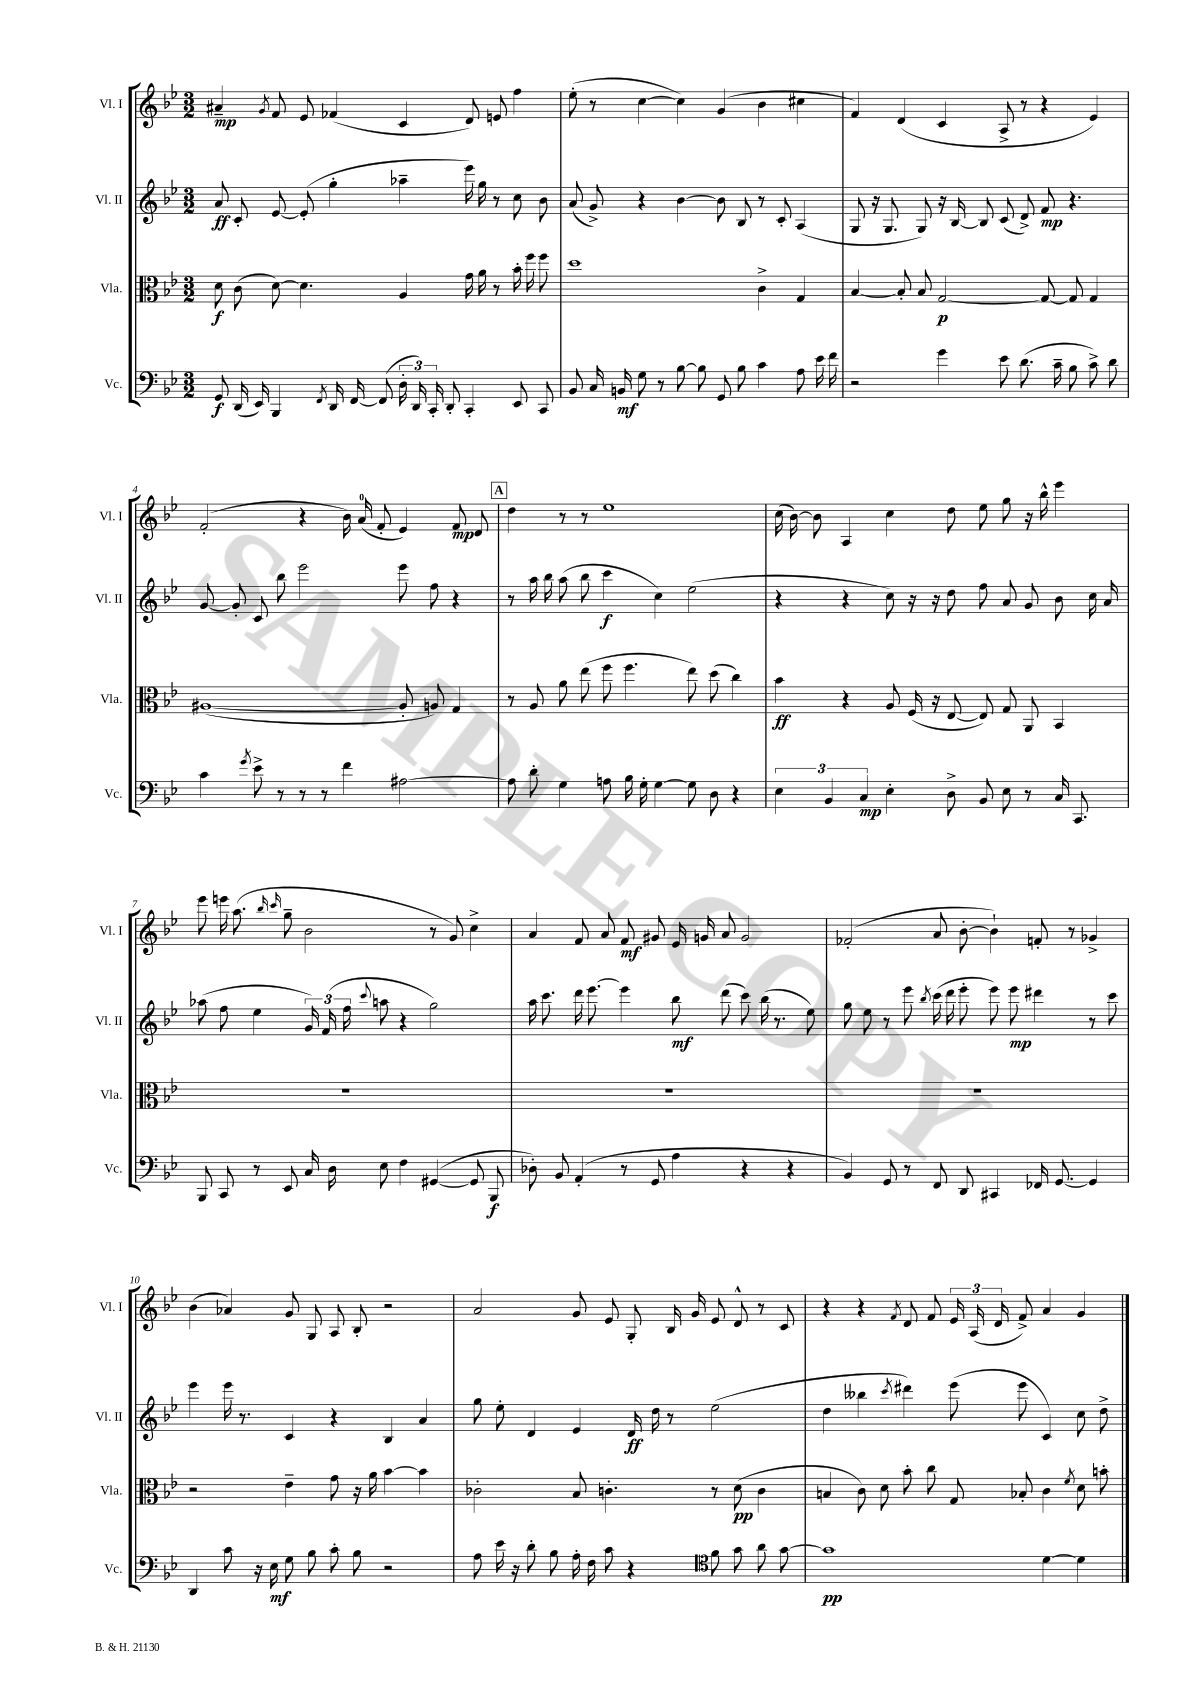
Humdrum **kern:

**kern	**kern	**kern	**kern
*staff4	*staff3	*staff2	*staff1
*clefF4	*clefC3	*clefG2	*clefG2
*k[b-e-]	*k[b-e-]	*k[b-e-]	*k[b-e-]
*M3/2	*M3/2	*M3/2	*M3/2
8GG	8d	8a	4a#~
(16DD	(8c	8c'	.
16EE-)	.	.	.
.	.	.	8qg
4BBB-	[8d)	[8e-	8f
.	4.d]	(8e-']	8e-
8qFF	.	.	.
16DD	.	4gg'	(4f-
[16FF	.	.	.
(8FF]	.	.	.
24D'	4A	4aa-~	4c
24DD)	.	.	.
24CC'	.	.	.
8DD'	.	.	.
4CC'	16g	16eee-)	8d)
.	16a	16gg	.
.	8r	8r	8e
8EE-	16b-'	8cc	4ff
.	16ff	.	.
8CC	8ff	8b-	.
=	=	=	=
8BB-	1dd	(8a	(8ee-'
16C	.	8g^)	8r
16BB	.	.	.
8G	.	4r	[4cc
8r	.	.	.
[8B-	.	[4b-	4cc])
8B-]	.	.	.
8GG	.	8b-]	(4g
8B-	.	8B-	.
4c	4c^	8r	4b-
.	.	8c'	.
8A	4G	(4A	4cc#
16e-	.	.	.
16f	.	.	.
=	=	=	=
2r	[4B-	8G	4f)
.	.	16r	.
.	.	8.G	.
.	8B-']	.	(4d
.	8B-	8G)	.
4g	[2G	16r	4c
.	.	[16B-	.
.	.	8B-]	.
8e-	.	(8c	8A^
(8.d	.	8d^)	8r
.	8G_	8f	4r
16c~	.	.	.
8B-	8G]	4.r	.
8c^)	4G	.	4e-)
8d	.	.	.
=	=	=	=
4c	([1A#	[8g	(2f'
.	.	8g']	.
8qg	.	.	.
8e-^	.	8c	.
8r	.	8bb-	.
8r	.	2eee-	4r
8r	.	.	.
4f	.	.	16b-)
.	.	.	(16a
.	.	.	8f'
[2A#	8A#']	8eee-	4e-)
.	8A)	8ff	.
.	4G	4r	8f
.	.	.	8d
=	=	=	=
8A#]	8r	8r	4dd
8d'	8A	16aa	.
.	.	16bb-	.
4G	8a	(8aa	8r
.	(8ee-	8bb-	8r
8A	8ff	4ccc	1ee-
16B-	4.ff	.	.
16G'	.	.	.
[4G	.	4cc)	.
8G]	8ee-)	(2ee-	.
8D	(8dd	.	.
4r	4cc)	.	.
=	=	=	=
6E-	4b-	4r	(16cc
.	.	.	[16b-)
.	.	.	8b-]
6BB-	.	.	.
.	4r	4r	4A
6C	.	.	.
4E-'	8A	8cc)	4cc
.	(16F	16r	.
.	16r	16r	.
8D^	[8E-	8dd	8dd
8BB-	8E-])	8ff	8ee-
8E-	8G	8a	8gg
8r	8AA	8g	16r
.	.	.	16bb-^^
16C	4BB-	8b-	4eee-
8.CC	.	.	.
.	.	16cc	.
.	.	16a	.
=	=	=	=
8BBB-	1.r	(8aa-	8eee-
8CC	.	8ff	16eee
.	.	.	(8.aa
8r	.	4ee-	.
.	.	.	16qqbb-
.	.	.	16qqccc
8EE-	.	.	8gg~
16C	.	24g)	2b-
.	.	(24f	.
16D	.	.	.
.	.	24ff	.
.	.	8qqccc	.
8E-	.	8aa	.
4F	.	4r	.
([4GG#	.	2gg)	8r
.	.	.	8g)
8GG#]	.	.	4cc^
8BBB-	.	.	.
=	=	=	=
8D-')	1.r	16aa	4a
.	.	8.ccc	.
8BB-	.	.	.
(4AA'	.	16ddd	8f
.	.	[8.eee-	.
.	.	.	8a
8r	.	4eee-]	8f
8GG	.	.	8g#
4A	.	8bb-	16e-
.	.	.	16g
.	.	(8ddd	8a
4r	.	8ccc)	2g
.	.	(16bb-	.
.	.	8.r	.
4r	.	.	.
.	.	8ee-)	.
=	=	=	=
4BB-)	1.r	8gg	(2f-'
.	.	8ee-	.
8GG	.	8r	.
8r	.	8eee-	.
.	.	8qbb-	.
8FF	.	(16ccc	8a
.	.	16ddd	.
8DD	.	8eee-'	[8b-'
4CC#	.	8eee-)	4b-`])
.	.	8eee-	.
16FF-	.	4ddd#	8f'
[8.GG	.	.	.
.	.	.	8r
4GG]	.	8r	4g-^
.	.	8ccc	.
=	=	=	=
4DD	2r	4eee-	(4b-
8c	.	16eee-	4a-)
.	.	8.r	.
16r	.	.	.
16E-	.	.	.
8G	4e-~	4c	8g
8B-	.	.	8G
8c'	8g	4r	8A
8B-	16r	.	8B-'
.	16a	.	.
2r	[4b-	4B-	2r
.	4b-]	4a	.
=	=	=	=
8A	2c-'	8gg	2a
16e-	.	8ee-'	.
16r	.	.	.
8d'	.	4d	.
8B-	.	.	.
16A'	8B-	4e-	8g
16F	.	.	.
8c	4.c'	.	8e-
4r	.	16d	8G'
.	.	16dd	.
.	.	8r	16B-
.	.	.	16g
*clefC4	*	*	*
8f	8r	(2ee-	8e-
8g	(8d	.	8d^^
8a	4c	.	8r
[8g	.	.	8c
=	=	=	=
1g]	4B	4dd	4r
.	8c)	4bb--	4r
.	8d	.	.
.	.	8qccc	8qf
.	8b-'	4ddd#)	8d
.	8cc	.	8f
.	8G	(8eee-	24e-
.	.	.	(24A
.	.	.	24d
.	8B-'	8eee-	8f^)
[4d	4c	4c)	4a
.	8qf	.	.
4d]	8d	8cc	4g
.	8b'	8dd^	.
==	==	==	==
*-	*-	*-	*-
